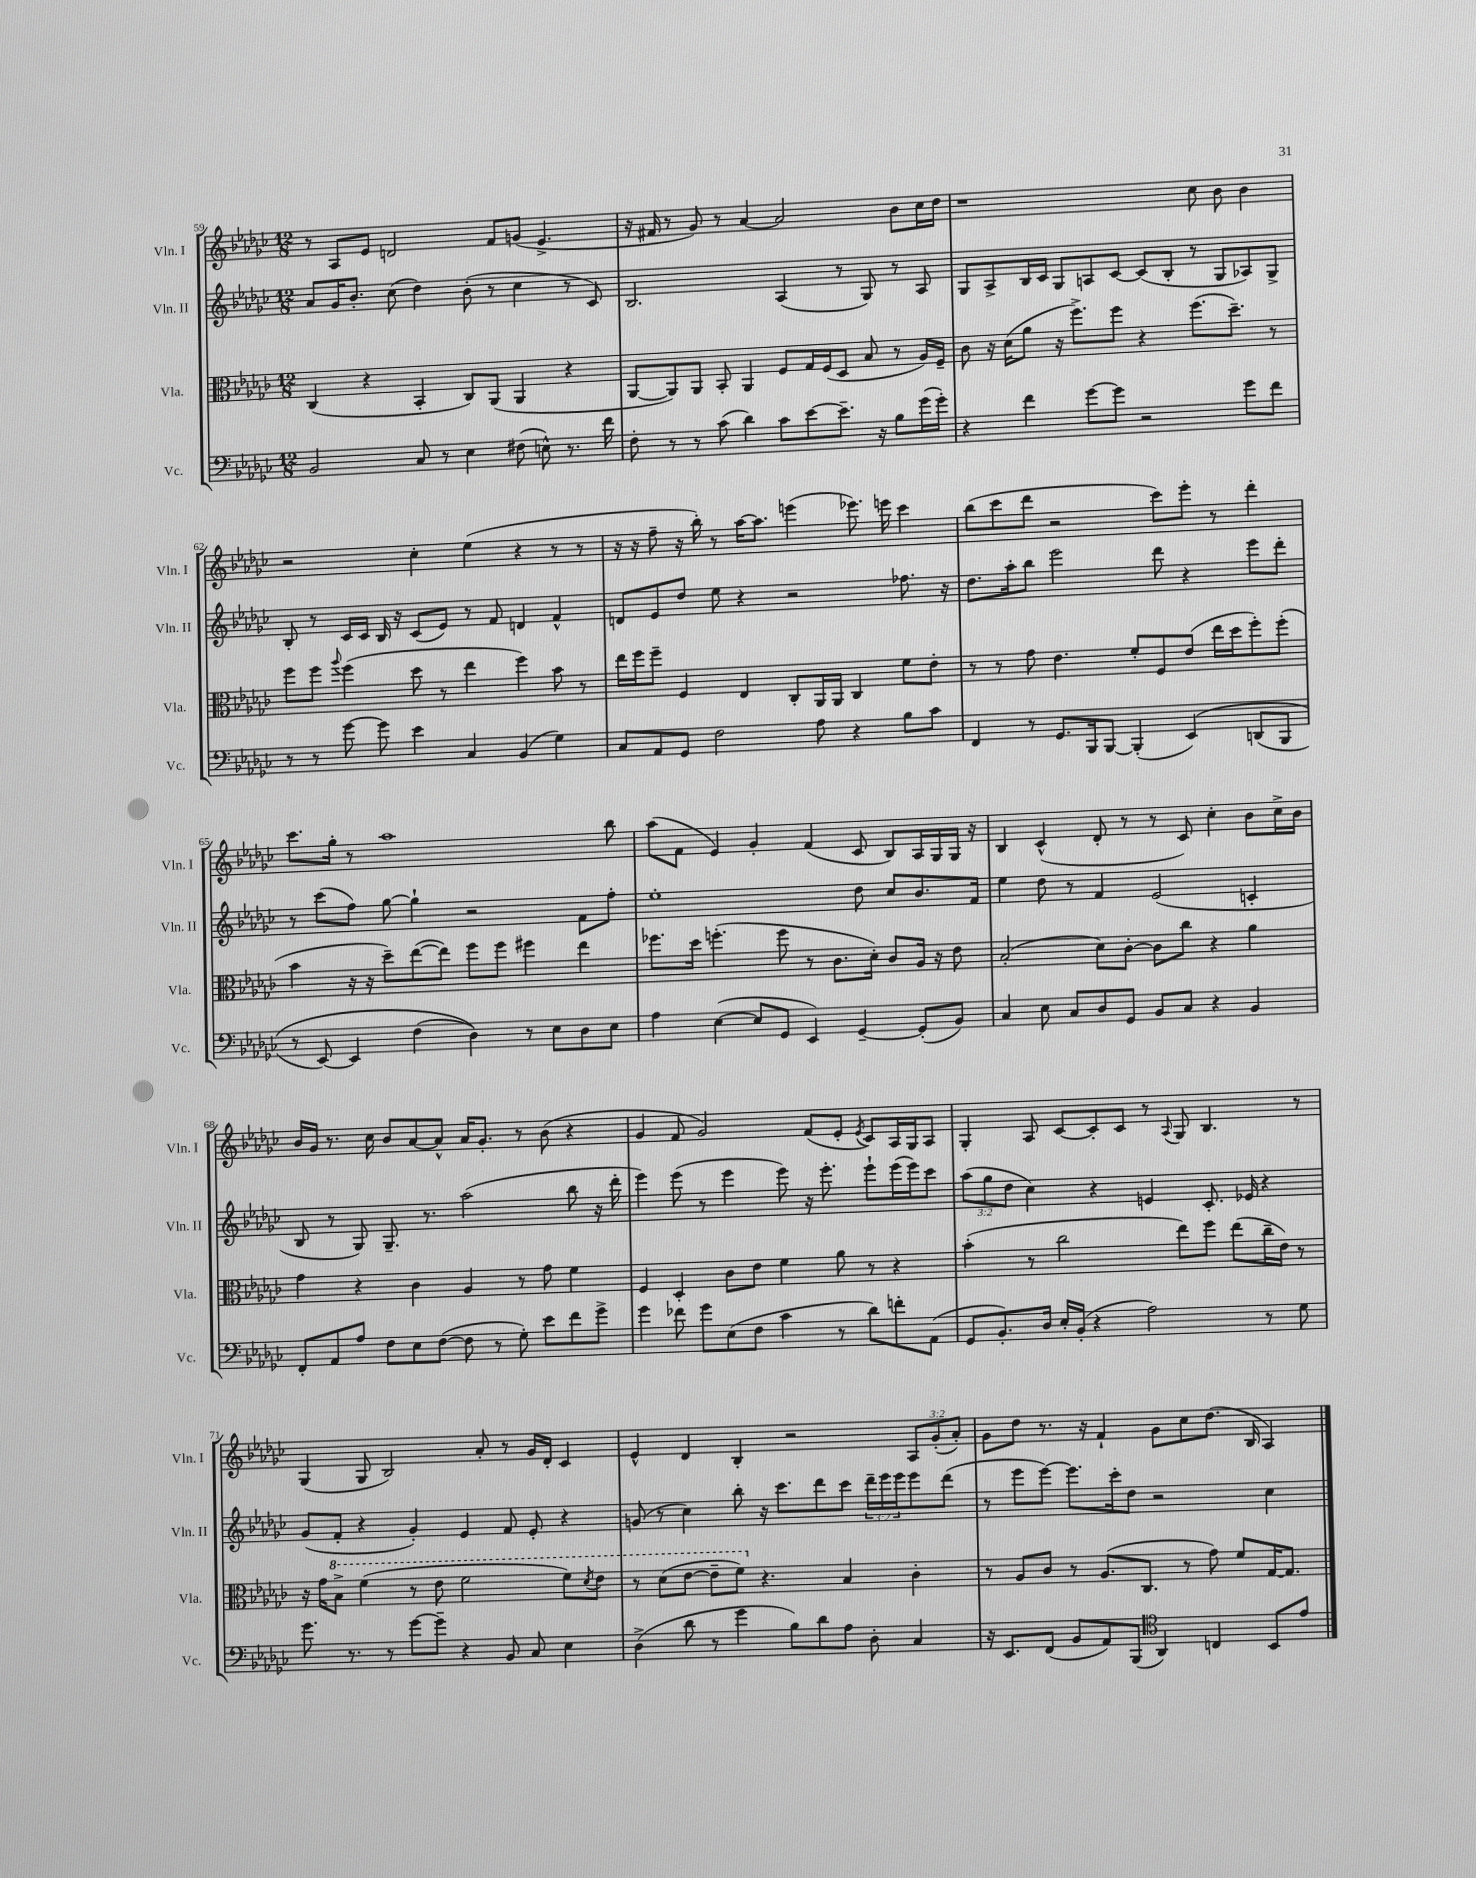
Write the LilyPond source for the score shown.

<<
\new StaffGroup <<
\new Staff = "s0" \with { instrumentName = "Vln. I" shortInstrumentName = "Vln. I" } {
    \clef treble \key ges \major \numericTimeSignature \time 12/8 \override Staff.TupletNumber.text = #tuplet-number::calc-fraction-text
    r8 aes8 ees'8 d'2 f'8 g'8( ees'4.-> |
    r16 fis'16 r8 ges'8) r8 aes'4~ aes'2 bes'8 ces''16 des''16 |
    r1 ces''8 bes'8 bes'4 |
    r2 ces''4-. ees''4( r4 r8 r8 |
    r16 r16 f''8-- r16 bes''16-.) r8 aes''16~ aes''8. e'''4( ees'''8.) e'''16 ces'''4 |
    bes''8( ces'''8 des'''8 r2 ces'''8) ees'''8-. r8 des'''4-. |
    ces'''8. ges''16-. r8 aes''1 bes''8 |
    aes''8( f'8 ees'4) ges'4-. f'4( ces'8 bes8) aes16 ges16 ges16 r16 |
    bes4 ces'4-^( des'8-. r8 r8 ces'8) ces''4-. bes'8 ces''16-> bes'16 |
    bes'16 ges'16 r8. ces''16 bes'8 aes'8~ aes'8-^ aes'16 ges'8.-. r8 bes'8( r4 |
    ges'4 f'8 ges'2) f'8( ees'8-. \acciaccatura { ees'8 } ces'8) aes16 ges16 aes8 |
    ges4-. aes8 ces'8~ ces'8-. ces'8 r8 \appoggiatura { aes8 } ges8 bes4. r8 |
    ges4( ges8 bes2) aes'8-. r8 ges'16 des'16-. ces'4 |
    ees'4-^ des'4 bes4-. r2 \tuplet 3/2 { aes8 ges'8-.( aes'8-.) } |
    ges'8 des''8 r8. r16 f'4-! ges'8 ces''8 des''8.( bes16 aes4) \bar "|." |
}
\new Staff = "s1" \with { instrumentName = "Vln. II" shortInstrumentName = "Vln. II" } {
    \clef treble \key ges \major \numericTimeSignature \time 12/8 \override Staff.TupletNumber.text = #tuplet-number::calc-fraction-text
    aes'8 ges'16 bes'8.-. ces''8( des''4) bes'8-.( r8 ces''4 r8 ces'8) |
    bes2. aes4( r8 ges8) r8 aes8 |
    ges8 aes8-> bes16 ces'16 ges8 a8 ces'8~ ces'8( bes8-. r8 ges8 aes8) ges8-> |
    bes8-. r8 ces'16 ces'16 bes16 r16 ces'8( ees'8) r8 f'8 d'4 f'4-^ |
    d'8 ees'8 des''8 ees''8 r4 r2 fes''8. r16 |
    des''8. aes''16-. bes''8 ees'''2 des'''8 r4 ees'''8 des'''8-. |
    r8 ces'''8( f''8) ges''8~ ges''4-! r2 f'8 f''8-. |
    ees''1-. des''8 ces''8 bes'8. f'16 |
    ees''4 des''8 r8 f'4 ees'2( c'4-. |
    bes8 r8 ges8) ges8.-- r8. aes''2( bes''8 r16 des'''16-. |
    ees'''4) ees'''8( r8 ees'''4 ees'''8) r16 ees'''8.-. ees'''8-! ees'''16( ees'''16) ces'''8 |
    \tuplet 3/2 { aes''8( ges''8 des''8 } ces''4) r4 e'4 ces'8.-. ees'16 r4 |
    ges'8( f'8-. r4 ges'4-.) ees'4 f'8 ees'8-. r4 |
    g'8( r8 ces''4) bes''8-. r16 ces'''8. des'''8 ces'''8 \tuplet 3/2 { des'''16-- ees'''16 ees'''16 } ees'''8 des'''8( |
    r8 ees'''8 ees'''8~) ees'''8. ces'''16-. des''8 r2 ces''4 \bar "|." |
}
\new Staff = "s2" \with { instrumentName = "Vla." shortInstrumentName = "Vla." } {
    \clef alto \key ges \major \numericTimeSignature \time 12/8
    ces4( r4 bes,4-. ces8) aes,8( aes,4 r4 |
    aes,8~ aes,8) aes,8 bes,8-. aes,4 f8 ges16 f16( des8 bes8 r8 aes16) f16-- |
    ces'8 r16 des'16( aes'8 r16 f''8.->) f''8 r4 f''8.( des''8.--) r8 |
    f''8 f''8 \appoggiatura { aes''8 } f''4( des''8 r8 ees''4 f''4) bes'8 r8 |
    ees''16 f''16 f''8-- f4 ees4 ces8-. aes,16 aes,16 ces4 f'8 ees'8-. |
    r8 r8 ges'8 ees'4. f'8-. f8 ees'8( ees''16 des''16 f''8-.) f''8-.( |
    bes'4 r16 r16 des''8--) ees''8~( ees''8) f''8 f''8 fis''4 ees''4 |
    fes''8. des''16 f''4.-.( f''8 r8 ces'8. des'16-.) ces'8 aes16 r16 ees'8 |
    bes2-.( des'8) ces'8~-. ces'8 ces''8 r4 aes'4 |
    ges'4 r4 ces'4 aes4 r8 ges'8 f'4 |
    f4 des4-. ces'8 ees'8 f'4 aes'8 r8 r4 |
    bes'4-.( r8 ces''2 ees''8) f''8 ees''8( ces''16-- ees'16) r8 |
    r16 ges'16 \ottava #1 bes'8-> f''4( r8 ees''8 f''2 f''8) \acciaccatura { des''8 } ees''8 |
    r8 des''8( ees''8~ ees''8-- f''8) \ottava #0 r4. bes4 ces'4-. |
    r8 aes8 ces'8 r8 aes8.( ces8. r8 ges'8) f'8 ges16~ ges8. \bar "|." |
}
\new Staff = "s3" \with { instrumentName = "Vc." shortInstrumentName = "Vc." } {
    \clef bass \key ges \major \numericTimeSignature \time 12/8
    bes,2 ces8 r8 ees4 fis8( e8-^) r8. f'16 |
    f8-. r8 r8 ces'8( des'4) ces'8 ees'8~ ees'8.-- r16 bes8 ges'16( ges'16-.) |
    r4 f'4 ges'8~ ges'8 r2 ges'8 f'8 |
    r8 r8 ges'8~ ges'8 ees'4 ces4 bes,4( ges4) |
    ces8 aes,8 ges,8 f2 aes8 r4 bes8 ces'8 |
    f,4 r8 ges,8. bes,,16 bes,,8~ bes,,4-.( ees,4)\( d,8( bes,,8 |
    r8 ees,8~) ees,4 f4( des4)\) r8 ees8 des8 ees8 |
    aes4 ees4~( ees8 ges,8 ees,4) ges,4~-- ges,8-.( bes,8) |
    ces4 ees8 ces8 des8 ges,8 bes,8 ces8 r4 bes,4 |
    f,8-. aes,8 aes8 f8 ees8 f8~( f8 r8 ges8-.) ees'8 f'8 ges'8-> |
    ges'4 fes'8 ges'8 ees8( f8 ces'4 r8 des'8) f'8-. aes,8( |
    ges,8 bes,8.-.) des16 ees16-. bes,16-.( r4 aes2) r8 ges8 |
    ges'8. r8. r8 ges'8~ ges'8-- r4 bes,8 ces8 ees4 |
    des4->( des'8 r8 ges'4 bes8) des'8 aes8 des8-. ces4 |
    r16 ees,8. f,8( bes,8 aes,8) bes,,8( \clef tenor aes,4) c4 bes,8 ees'8 \bar "|." |
}
>>
>>
\layout { \context { \Score currentBarNumber = #59 } }
